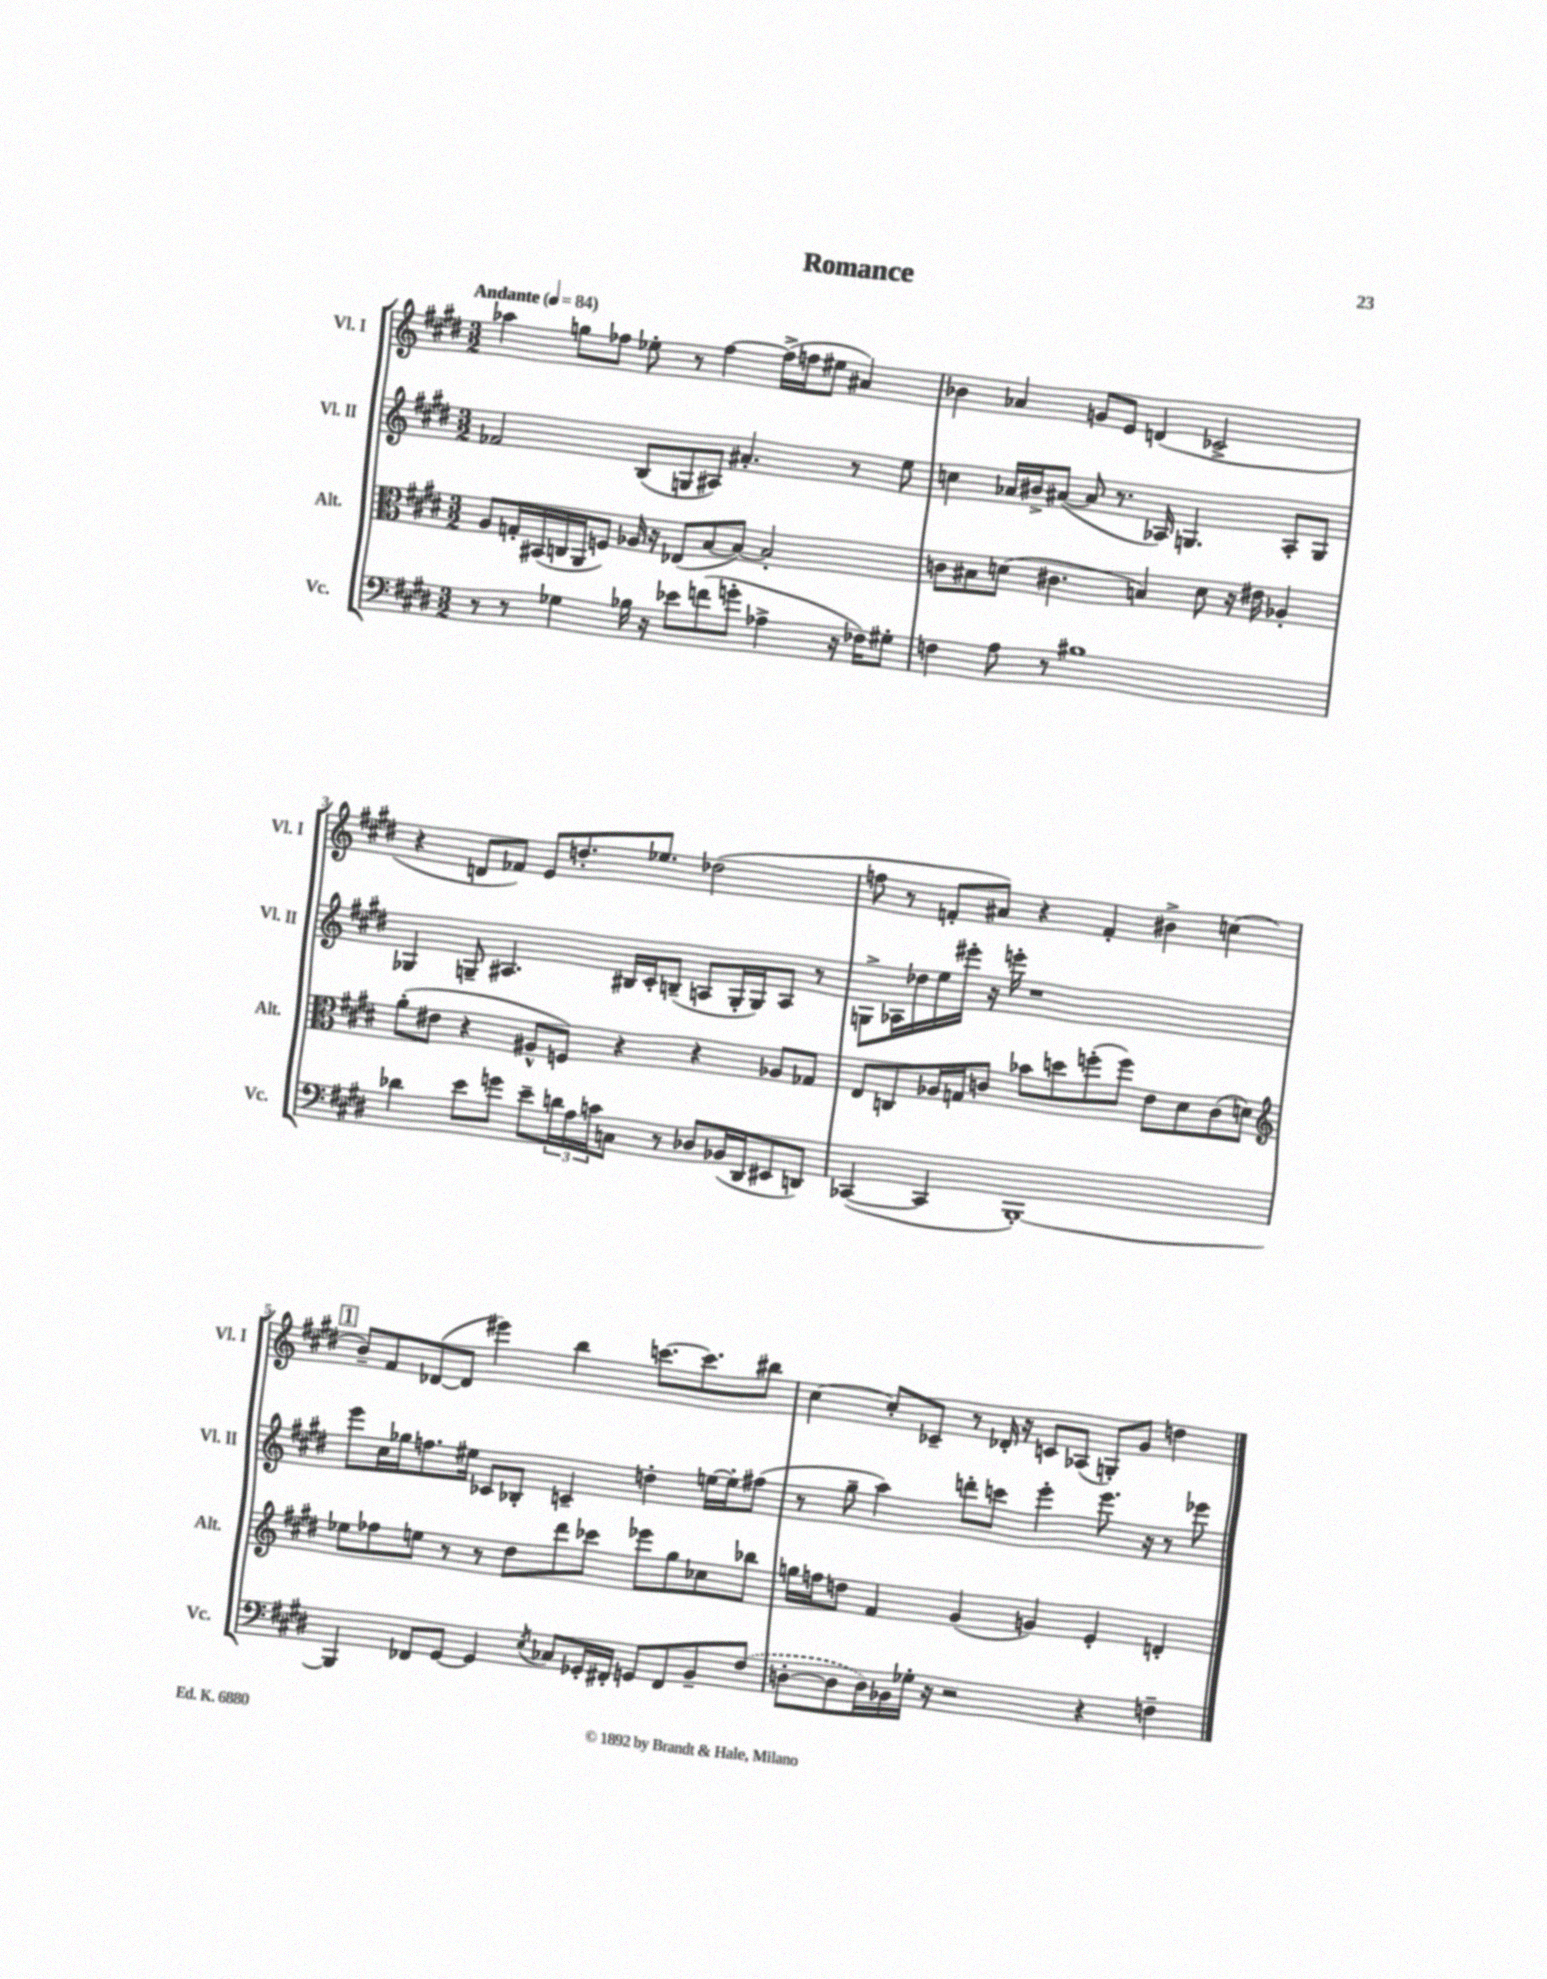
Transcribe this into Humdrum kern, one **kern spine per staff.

**kern	**kern	**kern	**kern
*part4	*part3	*part2	*part1
*staff4	*staff3	*staff2	*staff1
*I"Vc.	*I"Alt.	*I"Vl. II	*I"Vl. I
*I'Vc.	*I'Alt.	*I'Vl. II	*I'Vl. I
*clefF4	*clefC3	*clefG2	*clefG2
*k[f#c#g#d#]	*k[f#c#g#d#]	*k[f#c#g#d#]	*k[f#c#g#d#]
*M3/2	*M3/2	*M3/2	*M3/2
*MM84	*MM84	*MM84	*MM84
=1	=1	=1	=1
!	!	!	!LO:TX:a:B:t=Andante
8r	8A/L	2f-X/	4aa-X\
8r	16Gn'/L	.	.
.	(16BB#X/	.	.
4G-X\	16Cn/	.	8ggn\L
.	16AA/J	.	.
.	8Fn/J)	.	8ff-X\J
16B-X\	16A-X/	(8B/L	8ee-X'\
16r	16r	.	.
8e-X\L	(8E-X/L	8Gn/	8r
(8fn\	[8B/	8A#X/J)	[4ff-\
8gn'\J	8B/J_)	4.a#X'/	.
4A-X^\	2B'/]	.	(16ff-^\LL]
.	.	.	16ffn\J
.	.	.	8ee#X\J
16r	.	8r	4a#X/)
16F-X\KL)	.	.	.
8G#X'\J	.	8ee\	.
=2	=2	=2	=2
4Fn\	8cn\L	4ccn\	4b-X\
.	8B#X\	.	.
8A\	(8dn\J	16a-X/LL	4a-X/
.	.	16b#X^/J	.
8r	4.c#X\	([8a#X/J	.
1B#X	.	8a#/]	8gn/L
.	.	8.r	8e/J
.	4Bn/)	.	(4dn/
.	.	16A-X/)	.
.	.	4.Gn/	.
.	8d\	.	2c-X^/
.	16r	.	.
.	16e#X\	.	.
.	4A-X'/	8A-'/L	.
.	.	8G/J	.
!!LO:LB:g=z
=3	=3	=3	=3
4d-X\	(8a'\L	4G-X/	4r
.	8e#X\J	.	.
8e\L	4r	8Gn~/	8dn/L
8gn\J	.	4.A#X/	8f-X/J)
8e~\L	8A#X^^/L	.	8e/L
24dn\L	8Fn/J)	.	8.ddn'/
24A\	.	.	.
24cn\J	.	.	.
8Cn\J	4r	16B#X/LL	.
.	.	16c#'/J	8.ee-X/J
8r	.	(8Bn~/J	.
8D-X/L	4r	8An/L	(2dd-X\
(16BB-X/L	.	16G'/L	.
16DD#/J	.	16G/J)	.
8EE#X/	8A-X/L	8A/J	.
8DDn/J)	8G-X/J	8r	.
=4	=4	=4	=4
([4CC-X/	8E/L	8Gn^\L	8ffn\
.	8Cn/	16A-X\L	8r
.	.	16dd-X\	.
4CC-/]	16A-X/L	16ee\	8fn'/L
.	16Gn/J	16eee#X'\JJ	.
.	8cn/J	16r	8a#X/J)
.	.	16eeen'\	.
[1BBB')	8b-X\L	1r	4r
.	8ddn\	.	.
.	(8ffn'\	.	4f'/
.	8ff\J)	.	.
.	8e\L	.	4b#X^\
.	8d#\	.	.
.	(8c\	.	(4ccn\
.	8dn\J)	.	.
!!LO:LB:g=z
!!LO:REH:place=s1:t=1
=5	=5	=5	=5
*	*clefG2	*	*
4BBB/]	8ee-X\L	8eee\L	8b~/L)
.	8ff-X\	16cc#\L	8f#/
.	.	16gg-X\J	.
8FF-X/L	8een\J	8.ffn\	([8d-X/
[8GG#/J	8r	.	8d-/J]
.	.	16ee#X\Jk	.
4GG#/]	8r	8c-X/L	4eee#X\)
.	8dd#\L	8B-X'/J	.
8qE/	.	.	.
8C-X/L	8ddd#\	4cn~/	4bb\
16GG-X'/L	8ccc-X\J	.	.
16FF#X'/JJ	.	.	.
8GGn/L	8eee-X\L	4ddn'\	[8.cccn\L
8FF#/	8gg#\	.	.
.	.	.	8.ccc\]
8BB~/	8cc-X\	[16een\LL	.
.	.	16ee'\J]	.
(8F#/J	8bb-X\J	(8ff#X\J	8bb#X\J
=6	=6	=6	=6
[8Dn'\L	16ggn\LL	8r	[4cc#\
.	16ffn\J	.	.
8D\]	8ddn\J	8gg#~\	.
16D\L)	4f#/	4aa\)	8cc#'/L]
16BB-X\	.	.	.
16G-X'\JJ	.	.	8c-X~/J
16r	.	.	.
2r	(4g#/	8dddn'\L	8r
.	.	8cccn\J	16d-X'/
.	.	.	16r
.	4gn/)	4eee'\	8cn/L
.	.	.	(8A-X/J
4r	4e'/	8.eee\	8Gn'/L)
.	.	.	8g#/J
.	.	16r	.
4Fn~\	4dn'/	8r	4ddn\
.	.	8eee-X\	.
==	==	==	==
*-	*-	*-	*-
